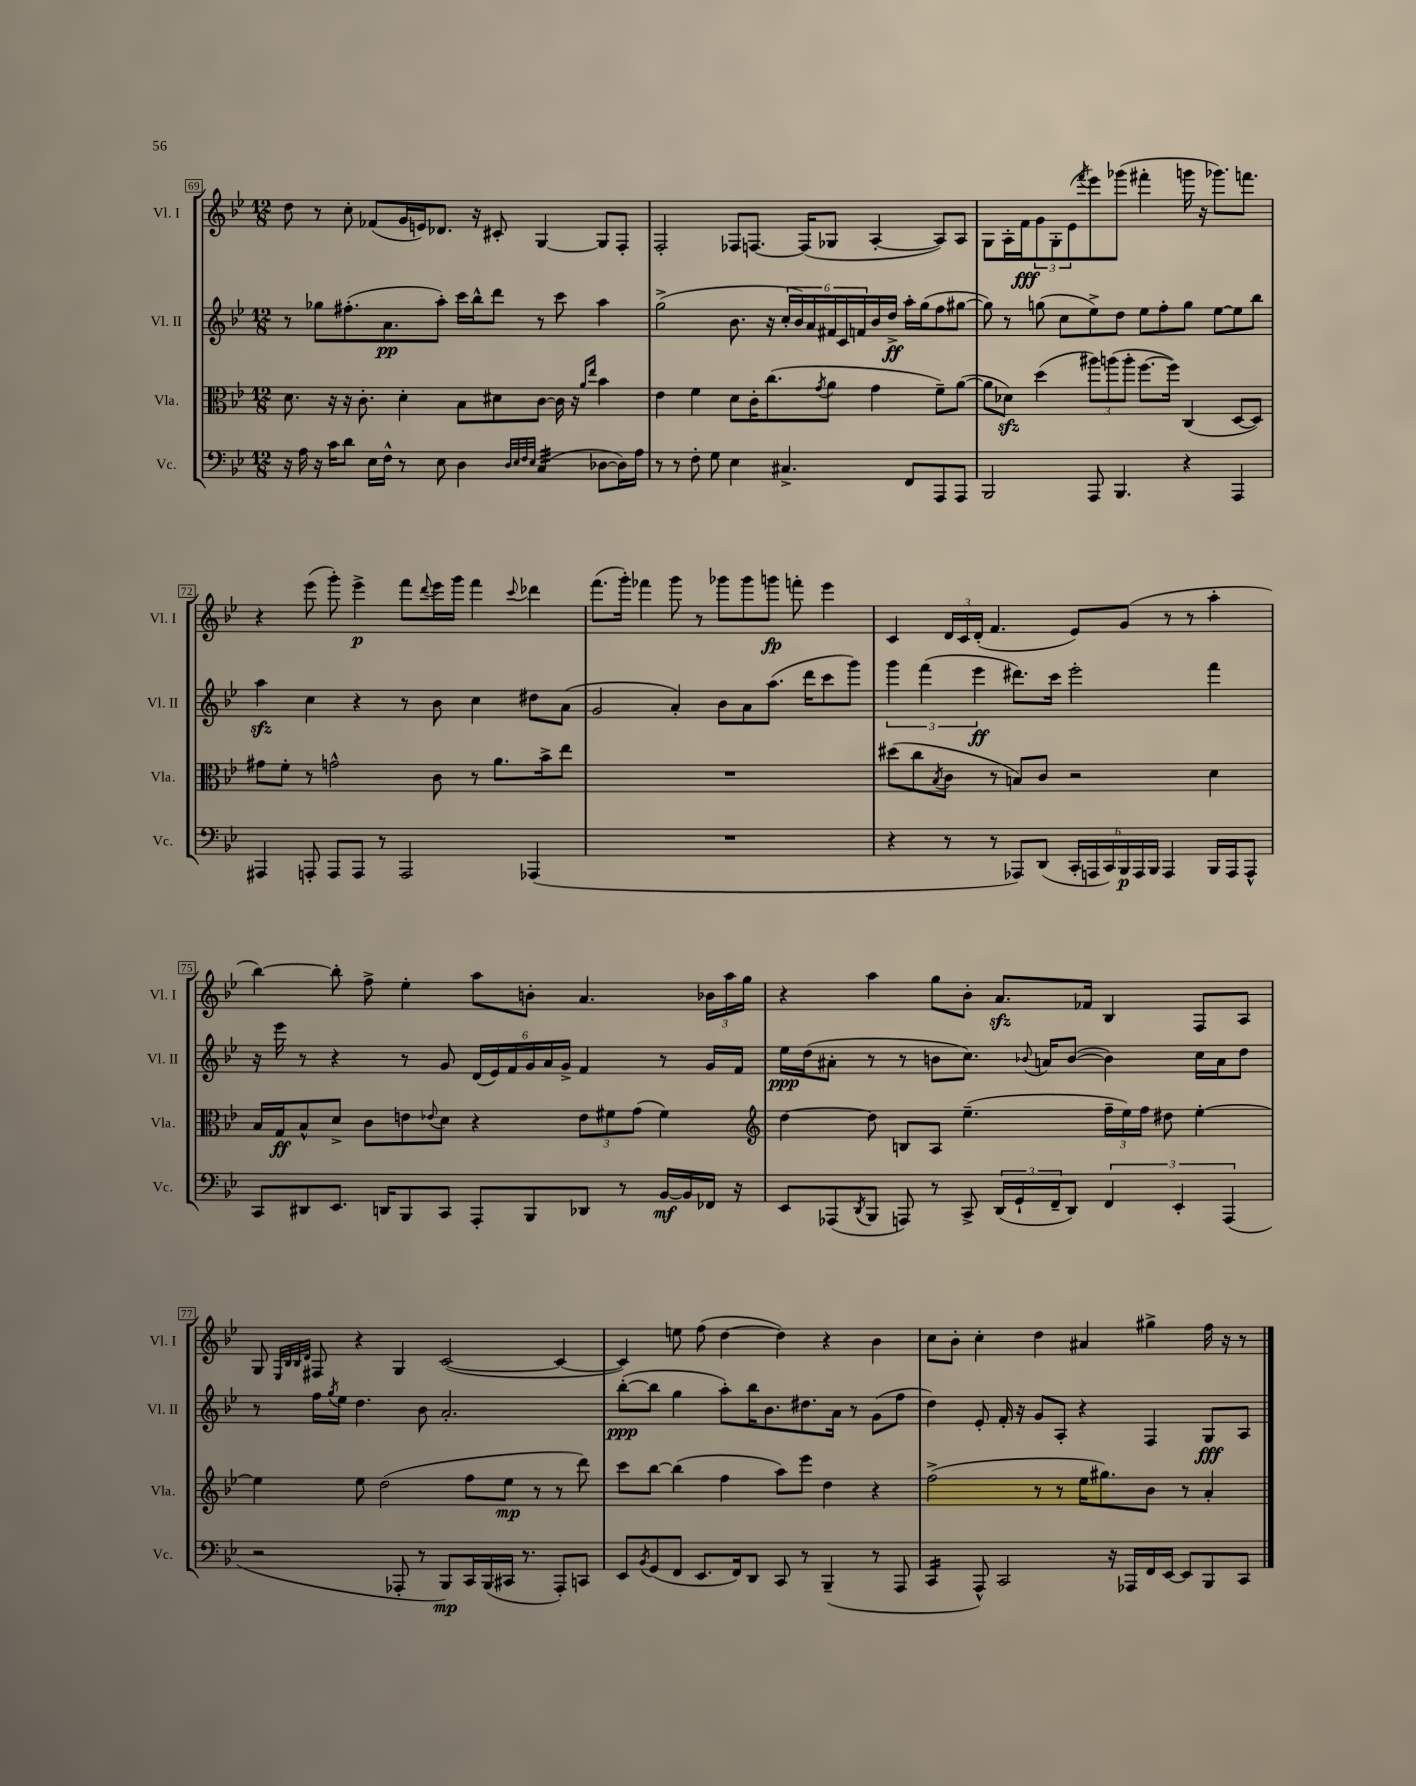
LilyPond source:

<<
\new StaffGroup <<
\new Staff = "s0" \with { instrumentName = "Vl. I" shortInstrumentName = "Vl. I" } {
    \clef treble \key bes \major \numericTimeSignature \time 12/8
    d''8 r8 c''8-. fes'8( g'16 e'16) des'8. r16 cis'8-. g4~ g8 f8-. |
    f2-. fes8 f8.~ f16( ges8 a4~-. a8) a8 |
    g8 a16-. f'16\fff \tuplet 3/2 { g'8 g8-. ees'8( } \acciaccatura { f'''8 } ees'''8) ges'''8( fis'''4-. g'''16 r16 ges'''8.) f'''8. |
    r4 ees'''8( g'''8-.) ees'''4->\p f'''8 \appoggiatura { d'''8 } ees'''16 g'''16 f'''4 \appoggiatura { c'''8 } des'''4 |
    f'''8.( g'''16-.) fes'''4 g'''8 r8 ges'''8 ges'''8 g'''8\fp f'''8-. ees'''4 |
    c'4 \tuplet 3/2 { d'16 c'16 d'16-.( } f'4. ees'8) g'8( r8 r8 a''4-. |
    bes''4~) bes''8-. f''8-> ees''4-. a''8 b'8-. a'4. \tuplet 3/2 { bes'16 a''16 g''16 } |
    r4 a''4 g''8 bes'8-. a'8.\sfz fes'16 bes4 f8 a8 |
    g8 \grace { ees32 bes32 bes32 d'32 } fis8 r4 g4 c'2~( c'4~ |
    c'4) e''8 f''8( d''4~ d''4) r4 bes'4 |
    c''8 bes'8-. c''4-. d''4 ais'4 gis''4-> f''16 r16 r8 \bar "|." |
}
\new Staff = "s1" \with { instrumentName = "Vl. II" shortInstrumentName = "Vl. II" } {
    \clef treble \key bes \major \numericTimeSignature \time 12/8
    r8 ges''8 fis''8.-.( a'8.\pp a''8-.) c'''16 bes''16-^ d'''8 r8 c'''8 a''4 |
    g''2->( bes'8. r16 \tuplet 6/4 { c''16-. bes'16) a'16 fis'16 c'16 f'16 } bes'16 d''16->\ff a''16-. g''16( f''8 gis''8~ |
    gis''8) r8 g''8( c''8 ees''8->) d''8 ees''8 f''8-. g''8 ees''8~ ees''8 bes''8 |
    a''4\sfz c''4 r4 r8 bes'8 c''4 dis''8 a'8( |
    g'2 a'4-.) bes'8 a'8 a''8.( d'''16 c'''8 g'''8) |
    \tuplet 3/2 { g'''4 f'''4( ees'''4\ff } dis'''8.) c'''16 ees'''2-. f'''4 |
    r16 ees'''16 r8 r4 r8 g'8 \tuplet 6/4 { d'16( ees'16) f'16 g'16 a'16 g'16-> } f'4 r8 g'16 f'16 |
    ees''16\ppp d''16( ais'8-. r8 r8 b'8 c''8.) \appoggiatura { bes'8 } a'16 bes'8~( bes'4) c''16 a'16 d''8 |
    r8 f''16 \acciaccatura { g''8 } ees''16 d''4. bes'8 a'2.-. |
    bes''8~-.\ppp( bes''8 g''4 a''8-.) bes''16 bes'8. dis''8. a'16 r8 g'8( f''8 |
    d''4) ees'8-. f'16-. r16 g'8 a8-. r4 f4 g8\fff a8 \bar "|." |
}
\new Staff = "s2" \with { instrumentName = "Vla." shortInstrumentName = "Vla." } {
    \clef alto \key bes \major \numericTimeSignature \time 12/8
    d'8. r16 r16 c'8.-. d'4-. bes8 dis'8 c'8~ c'16 r16 \grace { a'16 ees''16 } bes'4 |
    ees'4 f'4 d'8 c'16-. c''8.( \acciaccatura { g'8 } a'8 g'4 f'8--) a'8~( |
    a'8 des'8\sfz) d''4( \tuplet 3/2 { ais''8) a''8( a''8-. } f''8.~ f''16) c4( d8~ d8) |
    gis'8 f'8-. r8 g'2-^ c'8 r8 a'8. bes'16-> ees''8 |
    R1. |
    dis''8( c''8 \acciaccatura { bes8 } c'8 r8 b8) c'8 r2 d'4 |
    bes16 g16\ff bes8-^ d'8-> c'8 e'8 \appoggiatura { ees'8 } d'8 r4 \tuplet 3/2 { ees'8 fis'8 g'8( } fis'4) |
    \clef treble d''4~ d''8 b8 a8 ees''4.--( \tuplet 3/2 { f''16-- ees''16) f''16 } dis''8 ees''4~-. |
    ees''4 ees''8 d''2( f''8 ees''8\mp r8 r8 d'''8) |
    c'''8 bes''8~ bes''4( f''4 a''8) ees'''8 d''4 r4 |
    f''2->( r8 r8 ees''16 gis''8.) bes'8 r8 a'4-. \bar "|." |
}
\new Staff = "s3" \with { instrumentName = "Vc." shortInstrumentName = "Vc." } {
    \clef bass \key bes \major \numericTimeSignature \time 12/8
    r16 a16 r16 c'16 d'8 ees16 f16-^ r8 ees8 d4 \grace { d32 ees32 f32 ees32 } c4:32( des8~ des16) a16 |
    r8 r8 f8-. g8 ees4 cis4.-> f,8 a,,8 a,,8 |
    bes,,2 a,,8 bes,,4. r4 a,,4 |
    ais,,4 a,,8-. a,,8 a,,8 r8 a,,2 aes,,4( |
    R1. |
    r4 r8 r8 aes,,8) d,8( \tuplet 6/4 { c,16-. a,,16 c,16) bes,,16\p a,,16 bes,,16 } a,,4 bes,,16 a,,16 a,,8-^ |
    c,8 dis,8 ees,8. d,16 bes,,8 c,8 a,,8-. bes,,8 des,8 r8 bes,16~\mf bes,16 fes,16 r16 |
    ees,8 aes,,8( \acciaccatura { d,8 } bes,,8 a,,8) r8 c,8-> \tuplet 3/2 { d,16( g,16-! f,16-- } d,8) \tuplet 3/2 { f,4 ees,4-. a,,4( } |
    r2 aes,,8-. r8 bes,,8\mp) c,16 bes,,16( cis,16 r8. aes,,8-.) c,8 |
    ees,8 \acciaccatura { bes,8 } g,8( f,8 ees,8. f,16) d,8 c,8 r8 bes,,4--( r8 a,,8 |
    c,4:16 a,,8-^) c,2 r16 aes,,16 f,16 ees,16~ ees,8 bes,,8 c,8 \bar "|." |
}
>>
>>
\layout { \context { \Score currentBarNumber = #69 \override BarNumber.stencil = #(make-stencil-boxer 0.1 0.3 ly:text-interface::print) } }
